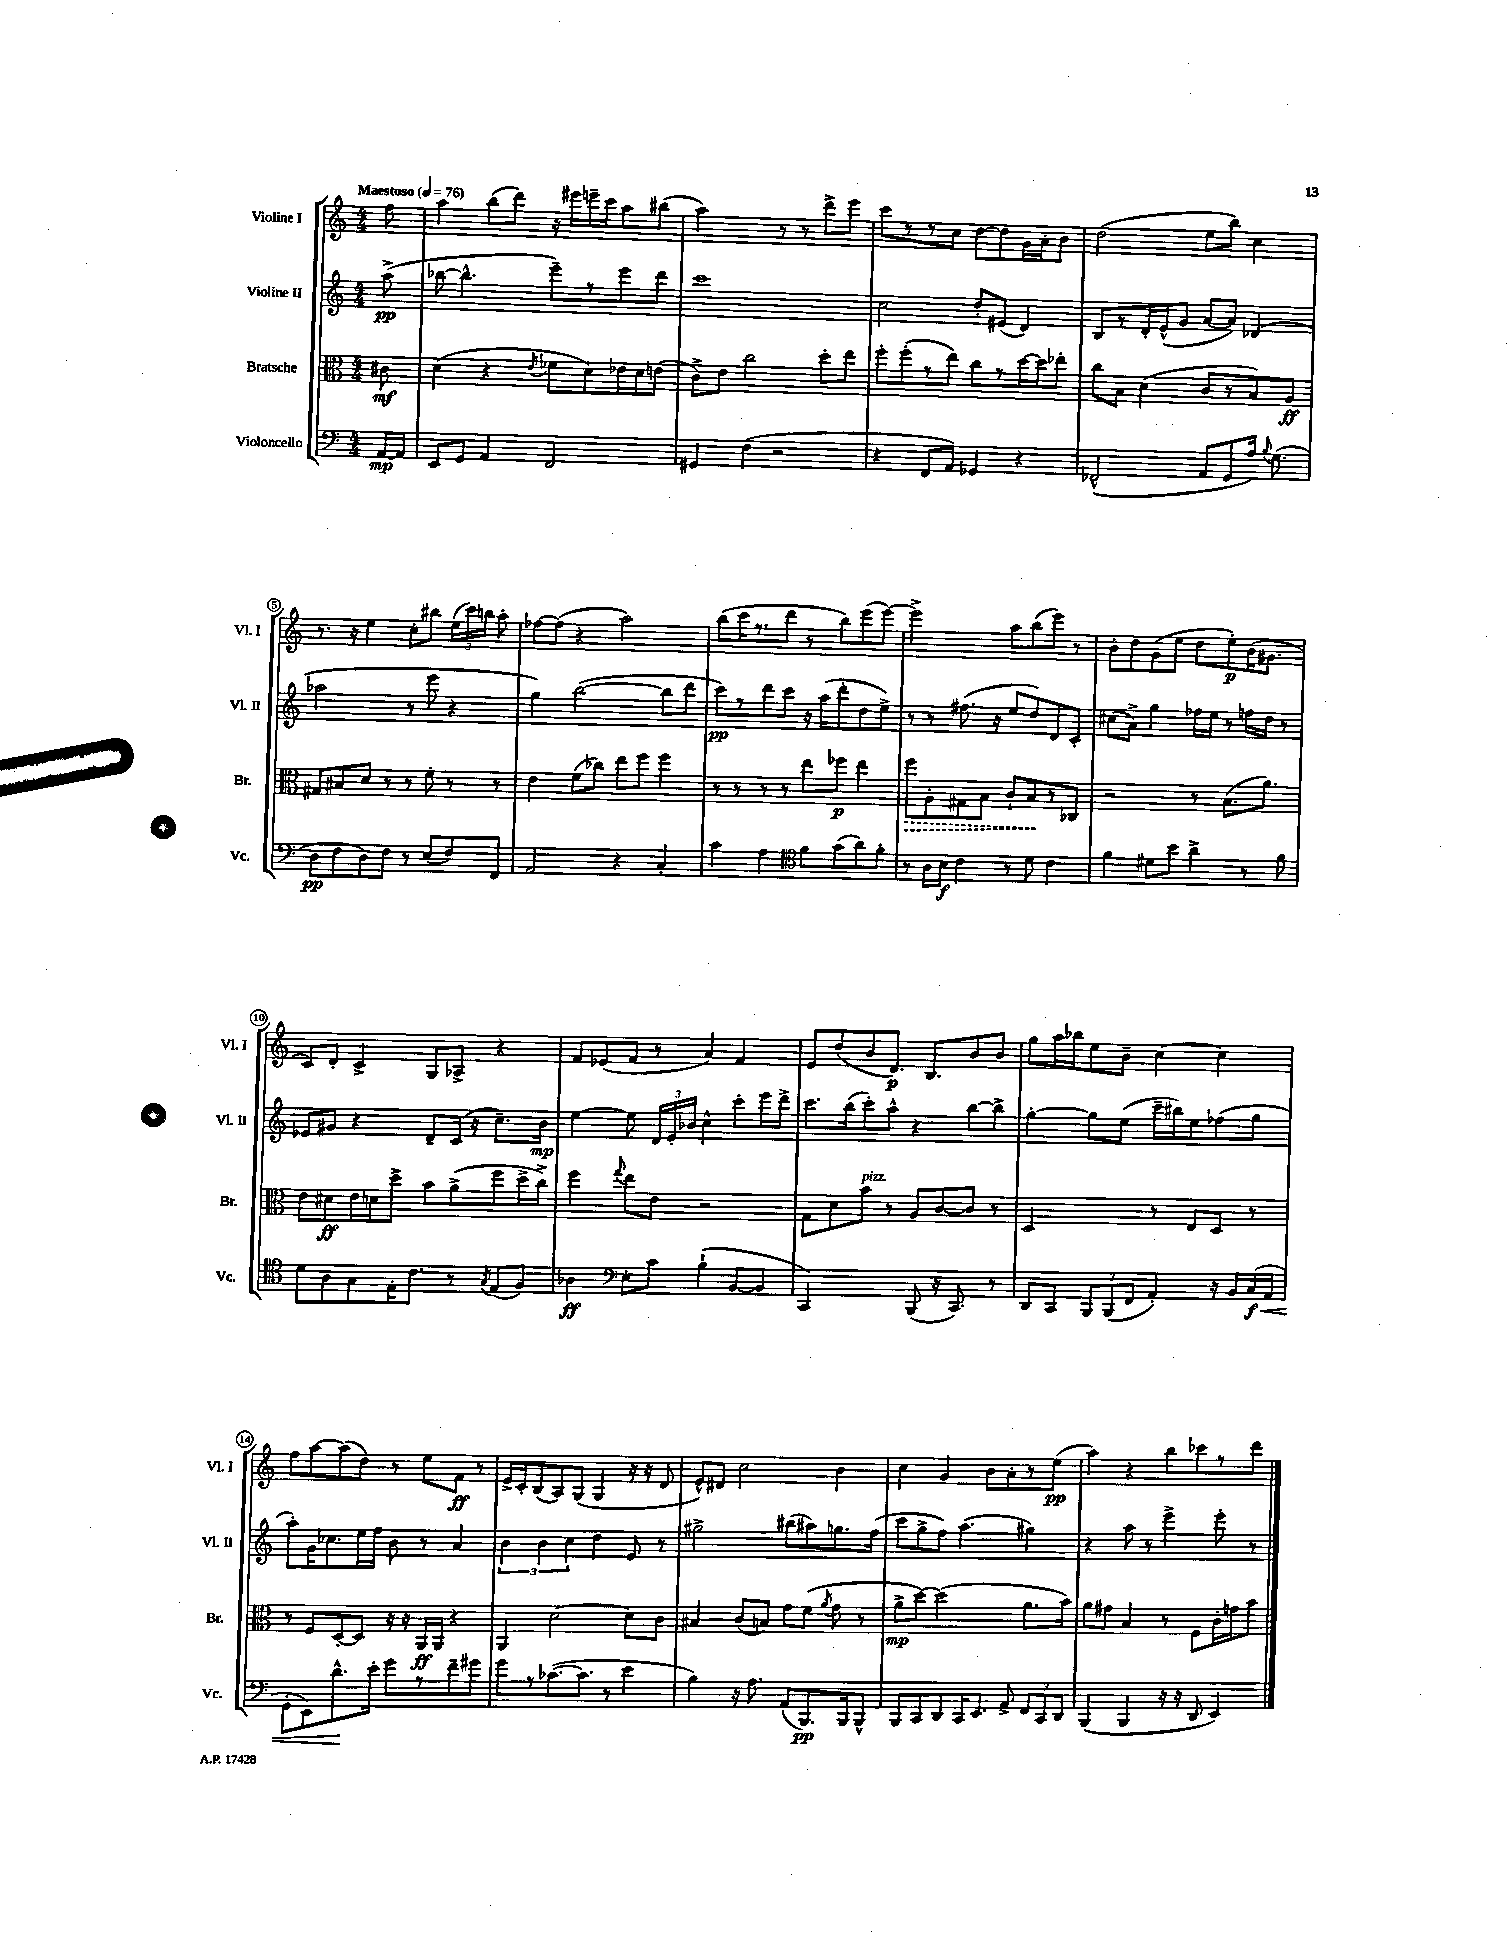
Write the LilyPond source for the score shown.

<<
\new StaffGroup <<
\new Staff = "s0" \with { instrumentName = "Violine I" shortInstrumentName = "Vl. I" } {
    \clef treble \key c \major \numericTimeSignature \time 4/4 \partial 8 \tempo "Maestoso" 4 = 76
    \autoBeamOff f''8 |
    a''4 b''8[( d'''8]) r16 eis'''16[ e'''16-- c'''16 a''8 bis''8]( |
    a''2) r8 r8 d'''8[-> e'''8] |
    c'''8[ r8 r8 c''8] d''8[~ d''8 g'16 a'16-. b'8] |
    d''2( e''8[ b''8]) c''4 |
    r8. r16 e''4 c''8[-. bis''8] \tuplet 3/2 { e''16[( c'''16) b''16] } a''8-. |
    fes''8[~ fes''8]( r4 a''2) |
    b''8[( c'''16 r8. d'''8] r8 b''8[) e'''8( e'''8]~) |
    e'''2-> a''8[ b''8( e'''8]) r8 |
    b'8[-. d''8 g'8( e''8] d''8[ e''8-.\p) b'16( gis'8.] |
    c'8[) d'8]-. c'4-> g8[ aes8]-> r4 |
    f'8[ ees'8( f'8] r8 a'4) f'4 |
    e'8[ d''8( b'8 d'8.]\p) b8.[ b'8 b'8] |
    g''8[ a''16 bes''16 e''8 b'8]-- c''4~ c''4 |
    f''8[ a''8~ a''8( d''8]) r8 e''8[ f'8]\ff r8 |
    e'16[-> c'16-. b8( a8) g8]( g4 r16 r16 d'8 |
    e'8[-^) dis'8] c''2 b'4 |
    c''4 g'4 b'8[ a'8-. r8 e''8]\pp( |
    a''4) r4 b''8[ ces'''8 r8 d'''8] \bar "|." |
}
\new Staff = "s1" \with { instrumentName = "Violine II" shortInstrumentName = "Vl. II" } {
    \clef treble \key c \major \numericTimeSignature \time 4/4 \partial 8
    \autoBeamOff a''8->\pp( |
    bes''8~ bes''4.-^ e'''8[--) r8 e'''8 d'''8] |
    c'''1 |
    c''2 d''8[-. eis'8]( d'4) |
    b8[ r8 d'16-. e'16-^( g'8] a'8[~ a'8]) des'4( |
    aes''2 r8 e'''8 r4 |
    g''4) b''2~( b''8[ d'''8] |
    c'''8[\pp) r8 d'''8 c'''8] r16 a''16[( d'''8-. d''8 e''8]->) |
    r8 r8 fis''8.( r16 e''8[ d''8) d'8 c'8]-. |
    cis''8[( a'8]->) g''4 fes''16[ e''16] r8 f''16[ d''16] r8 |
    ees'8[ gis'8] r4 d'8[-- c'16]( r16 c''8.[--) b'16]\mp |
    e''4~ e''8 \tuplet 3/2 { d'16[ e'16-. bes'16] } c''4-^ c'''8[-. e'''16 d'''16]-> |
    c'''8.[ b''16( c'''8-.) a''8]-^ r4 b''8[~ b''8]-> |
    g''4~-. g''8[ e''8]( c'''16[-- bis''16) e''8 fes''8( g''8] |
    a''8[-.) g'16 ces''8. e''16 f''16] b'8 r8 a'4 |
    \tuplet 3/2 { b'4 b'4 c''4 } d''4 e'8 r8 |
    gis''2-> bis''8[( ais''8) g''8. f''16]( |
    c'''8[ g''8-> f''8]) a''4.( gis''4) |
    r4 a''8 r8 e'''4-> e'''8-. r8 \bar "|." |
}
\new Staff = "s2" \with { instrumentName = "Bratsche" shortInstrumentName = "Br." } {
    \clef alto \key c \major \numericTimeSignature \time 4/4 \partial 8
    \autoBeamOff cis'8\mf |
    d'4( r4 \acciaccatura { e'8 } fes'8[ d'8) ees'16 d'16 e'8]( |
    c'8[->) e'8] c''2 d''8[-. e''8] |
    f''8[-. f''8-.( r8 e''8]) c''8[ r8 d''16~ d''16 ees''8]-. |
    c''8[ b8] d'4( c'8[ r8 b8) a8]\ff |
    gis8[ bis8 d'8] r8 r8 f'8-. r8 r8 |
    e'4 f'8[( ces''8]) e''8[ f''8] f''4 |
    r8 r8 r8 r8 e''8[ fes''8]\p e''4 |
    \once \override Hairpin.style = #'dashed-line f''8[\> a8-. gis8 b8] c'8[-! b8\! r8 ces8] |
    r2 r8 b8.[( a'8.]) |
    e'8[ dis'8\ff e'16 d'16 d''8]-> b'8[ a'8->( f''8 d''16-> c''16]->) |
    f''4 \appoggiatura { g''8 } e''8[ e'8] r2 |
    g8[ d'8 b'8]^\markup { \italic "pizz." } r8 a8[ c'8~ c'8] r8 |
    d2 r8 e8[ d8] r8 |
    r8 f8[ d8~-. d8] r16 r16 a,16[\ff a,16] r4 |
    a,4 d'2~ d'8[ c'8] |
    bis4 c'8[( b8]) g'8[ f'8]( \acciaccatura { a'8 } g'8 r8 |
    a'8[->\mp d''8]~) d''2( a'8.[ b'16]) |
    a'8[ gis'8] b4 r8 f8[ c'16-. g'16 b'8] \bar "|." |
}
\new Staff = "s3" \with { instrumentName = "Violoncello" shortInstrumentName = "Vc." } {
    \clef bass \key c \major \numericTimeSignature \time 4/4 \partial 8
    \autoBeamOff a,16[~\mp a,16] |
    e,8[ g,8] a,4 f,2 |
    gis,4 f4( r2 |
    r4 f,8[ a,8]) ges,4 r4 |
    fes,2-^( a,8[ g,8 a16]) \appoggiatura { b8 } g8.( |
    d8[\pp f8 d8) f8] r8 e8[( f8) f,8] |
    a,2 r4 c4-. |
    c'4 a4 \clef tenor f'8[ g'8( a'8) f'8]-. |
    r8 a16[ b16]\f c'4 r8 d'8 c'4 |
    f'4 dis'8[ b'8] a'4-> r8 f'8 |
    d'8[ a8 g8 e16-. c'8.] r8 \acciaccatura { g8 } e8[( f8]) |
    aes4\ff \clef bass e8[-. c'8] b4-!( b,8[~ b,8] |
    c,2) b,,8( r16 c,8.) r8 |
    d,8[ c,8] \tuplet 3/2 { b,,8[ b,,8( f,8] } a,4-.) r16 b,16[ c16\f\<( a,16] |
    g,8[-. e,8) d'8.-^\! e'16]-. g'8[ r8 f'8-- gis'8] |
    g'8[ r8 ces'8.~( ces'8.] r8 e'4 |
    b4) r16 a8. a,8[( b,,8.\pp) b,,16 b,,8]-^ |
    b,,8[ c,8 d,8 c,16 e,8.] a,8-> \tuplet 3/2 { f,8[ c,8 d,8] } |
    b,,4( b,,4 r16 r16 d,8 e,4) \bar "|." |
}
>>
>>
\layout { \context { \Score \override BarNumber.stencil = #(make-stencil-circler 0.1 0.3 ly:text-interface::print) } }
